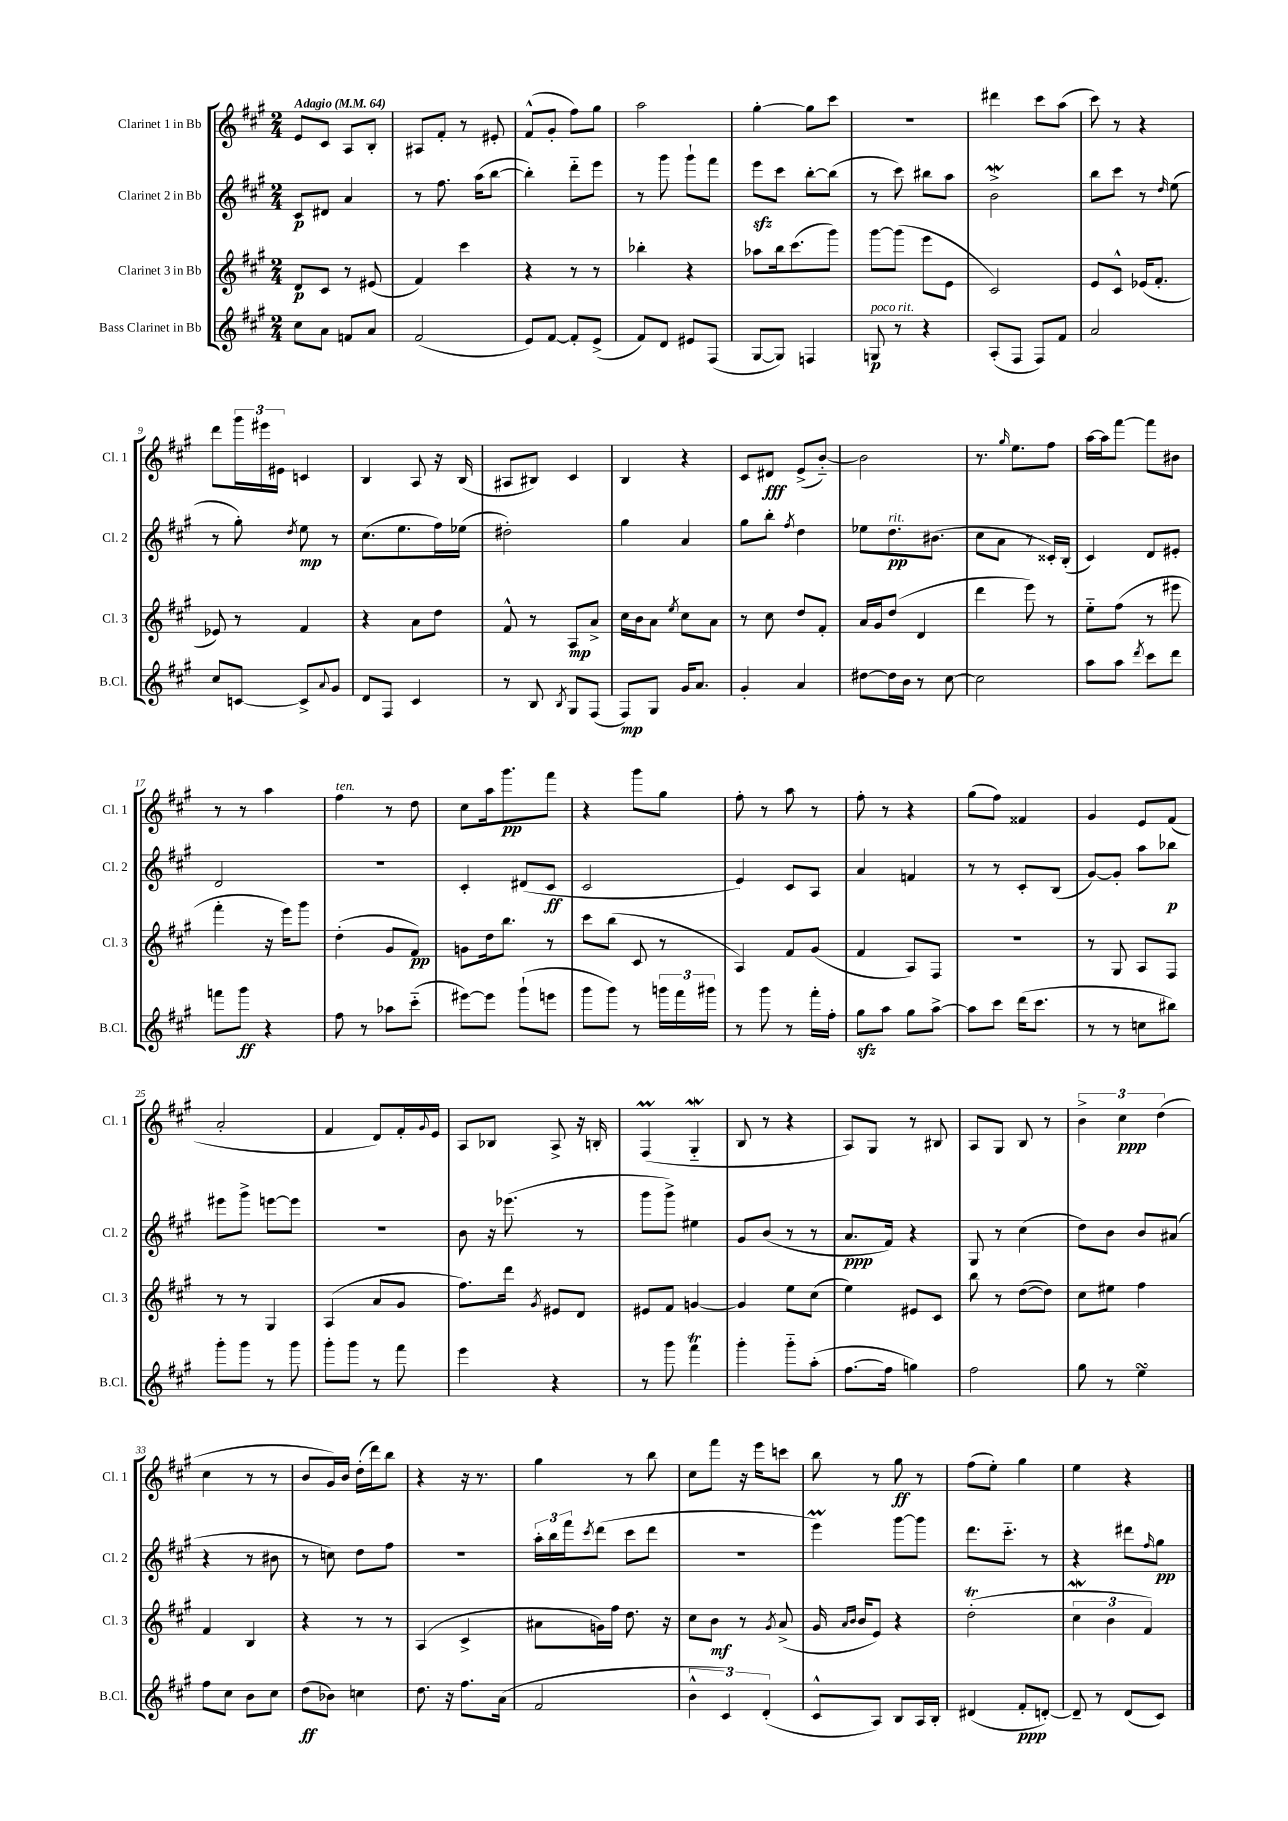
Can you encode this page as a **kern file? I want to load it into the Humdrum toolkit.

**kern	**kern	**kern	**kern
*staff4	*staff3	*staff2	*staff1
*clefG2	*clefG2	*clefG2	*clefG2
*k[f#c#g#]	*k[f#c#g#]	*k[f#c#g#]	*k[f#c#g#]
*M2/4	*M2/4	*M2/4	*M2/4
*MM64	*MM64	*MM64	*MM64
8cc#	8d	8c#	8e
8a	8c#	8d#	8c#
8f	8r	4a	8A
8a	(8e#	.	8B'
=	=	=	=
(2f#	4f#)	8r	8A#
.	.	8.ff#	8f#'
.	4ccc#	.	8r
.	.	(16aa	.
.	.	[8bb	8e#'
=	=	=	=
8e)	4r	4bb'])	(8f#^^
[8f#	.	.	8g#'
8f#']	8r	8ddd'~	8ff#)
(8e^	8r	8eee	8gg#
=	=	=	=
8f#)	4bb-'	8r	2aa
8d	.	8ggg#	.
8e#	4r	8ggg#`	.
(8F#	.	8fff#	.
=	=	=	=
[8G#	8aa-	8eee	[4gg#'
8G#])	16bb	8ccc#	.
.	(8.ccc#	.	.
4F	.	[8bb'	8gg#]
.	8ggg#)	(8bb]	8ccc#
=	=	=	=
8G	[8ggg#	8r	2r
8r	(8ggg#]	8ccc#)	.
4r	8eee	8bb#	.
.	8e	8aa	.
=	=	=	=
(8A'	2c#)	2b^	4ddd#
8F#	.	.	.
8F#)	.	.	8ccc#
8f#	.	.	(8aa
=	=	=	=
2a	8e	8bb	8ccc#)
.	8c#^^	8ccc#	8r
.	(16e-	8r	4r
.	8.f#'	.	.
.	.	16qqdd	.
.	.	(8ee	.
=	=	=	=
8cc#	8e-)	8r	8ddd
[8c	8r	8gg#')	24ggg#
.	.	.	24eee#
.	.	.	24e#
.	.	8qdd	.
8c^]	4f#	8ee	4c
8qqa	.	.	.
8g#	.	8r	.
=	=	=	=
8d	4r	(8.cc#	4B
8F#	.	.	.
.	.	8.ee	.
4c#	8a	.	8A
.	8dd	16ff#)	16r
.	.	(16ee-	(16B
=	=	=	=
8r	8f#^^	2dd#')	8A#
8B	8r	.	8B#)
8qB	.	.	.
8G#	8A	.	4c#
(8F#	8a^	.	.
=	=	=	=
8F#)	16cc#	4gg#	4B
.	16b	.	.
8G#	8a	.	.
.	8qee	.	.
16g#	8cc#	4a	4r
8.a	.	.	.
.	8a	.	.
=	=	=	=
4g#'	8r	8gg#	8c#
.	8cc#	8bb'	8d#
.	.	8qff#	.
4a	8dd	4dd	(8e^
.	8f#'	.	[8b'~)
=	=	=	=
[8dd#	16a	8ee-	2b]
.	16g#	.	.
16dd#]	(8dd	8.dd	.
16b	.	.	.
8r	4d	.	.
.	.	(8.b#	.
[8cc#	.	.	.
=	=	=	=
2cc#]	4ddd	8cc#	8.r
.	.	8a	.
.	.	.	16qqgg#
.	.	.	8.ee
.	8eee)	8r	.
.	8r	16c##')	8ff#
.	.	(16B'	.
=	=	=	=
8aa	8ee'~	4c#)	[16aa
.	.	.	16aa]
8aa	(8ff#	.	[8fff#
8qddd	.	.	.
8ccc#	8r	8d	8fff#]
8ddd	8eee#	8e#'	8b#
=	=	=	=
8fff	4fff#'	2d	8r
8ggg#	.	.	8r
4r	16r	.	4aa
.	16eee)	.	.
.	8ggg#	.	.
=	=	=	=
8ff#	(4dd'	2r	4ff#
8r	.	.	.
8aa-	8g#	.	8r
(8ccc#'~	8f#)	.	8dd
=	=	=	=
[8eee#)	8g	4c#'	8cc#
8eee#]	16dd	.	16aa
.	8.bb	.	8.ggg#
(8ggg#`	.	(8d#	.
8eee	8r	8c#	8fff#
=	=	=	=
8ggg#	8ccc#	2c#	4r
8ggg#)	(8bb	.	.
8r	8c#	.	8ggg#
24ggg	8r	.	8gg#
24fff#	.	.	.
24ggg#	.	.	.
=	=	=	=
8r	4A)	4e)	8ff#'
8ggg#	.	.	8r
8r	8f#	8c#	8aa
16fff#'	(8g#	8A	8r
16ff#'	.	.	.
=	=	=	=
8gg#	4f#	4a	8ff#'
8aa	.	.	8r
8gg#	8A)	4f	4r
[8aa^	8F#	.	.
=	=	=	=
8aa]	2r	8r	(8gg#
8ccc#	.	8r	8ff#)
(16ddd	.	8c#'	4f##
8.ccc#	.	.	.
.	.	(8B	.
=	=	=	=
8r	8r	[8g#)	4g#
8r	8G#	8g#']	.
8cc	8A	8aa	8e
8bb#)	8F#	8bb-	(8f#
=	=	=	=
8ggg#'	8r	8eee#	2a'
8ggg#	8r	8ggg#^	.
8r	4G#	[8eee	.
8ggg#	.	8eee]	.
=	=	=	=
8ggg#'	(4A	2r	4f#
8ggg#	.	.	.
8r	8a	.	8d)
8fff#	8g#	.	16f#'
.	.	.	8qqg#
.	.	.	16e
=	=	=	=
4eee	8.ff#)	8b	8A
.	.	16r	8B-
.	16ddd	(8.eee-	.
.	8qg#	.	.
4r	8e#	.	8A^
.	8d	8r	16r
.	.	.	16B'
=	=	=	=
8r	8e#	8ggg#	(4F#
8ggg#	8f#	8ggg#^)	.
4fff#	[4g	4ee#	4G#'~
=	=	=	=
4ggg#'	4g]	8g#	8B
.	.	(8b	8r
8ggg#'~	8ee	8r	4r
(8aa'	(8cc#	8r	.
=	=	=	=
[8.ff#	4ee)	8.a	8A)
.	.	.	8G#
16ff#]	.	16f#)	.
4gg)	8e#	4r	8r
.	8c#	.	8B#
=	=	=	=
2ff#	8bb	8G#	8A
.	8r	8r	8G#
.	([8dd	(4cc#	8B
.	8dd])	.	8r
=	=	=	=
8gg#	8cc#	8dd)	6b^
8r	8ee#	8b	.
.	.	.	6cc#
4ee	4ff#	8b	.
.	.	.	(6dd
.	.	(8a#	.
=	=	=	=
8ff#	4f#	4r	4cc#
8cc#	.	.	.
8b	4B	8r	8r
8cc#	.	8b#	8r
=	=	=	=
(8dd	4r	8r	8b
8b-)	.	8cc)	16g#)
.	.	.	16b
4cc	8r	8dd	(16dd'
.	.	.	16ddd)
.	8r	8ff#	8bb
=	=	=	=
8.dd	(4A	2r	4r
16r	.	.	.
8.ff#	4c#^	.	16r
.	.	.	8.r
(16a	.	.	.
=	=	=	=
2f#	8a#	24aa'	4gg#
.	.	24bb	.
.	.	24fff#	.
.	.	8qccc#	.
.	16g)	(8ddd	.
.	16ff#	.	.
.	8.dd	8ccc#	8r
.	.	8ddd	8bb
.	16r	.	.
=	=	=	=
6b^^	8cc#	2r	8cc#
.	8b	.	8fff#
6c#)	.	.	.
.	8r	.	16r
.	.	.	16eee
(6d'	.	.	.
.	8qg#	.	.
.	(8a^	.	8ccc
=	=	=	=
8c#^^	16g#	4eee)	8bb
.	16qqa	.	.
.	16qqb	.	.
.	16b	.	.
8A)	8e)	.	8r
8B	4r	[8ggg#	8gg#
16A	.	8ggg#]	8r
16B'	.	.	.
=	=	=	=
(4d#	(2dd'	8.ddd	(8ff#
.	.	.	8ee')
.	.	8.ccc#'~	.
8f#'	.	.	4gg#
[8d')	.	8r	.
=	=	=	=
8d~]	6cc#	4r	4ee
8r	.	.	.
.	6b	.	.
(8d	.	8ddd#	4r
.	6f#)	.	.
.	.	16qqff#	.
8c#)	.	8gg#	.
==	==	==	==
*-	*-	*-	*-
